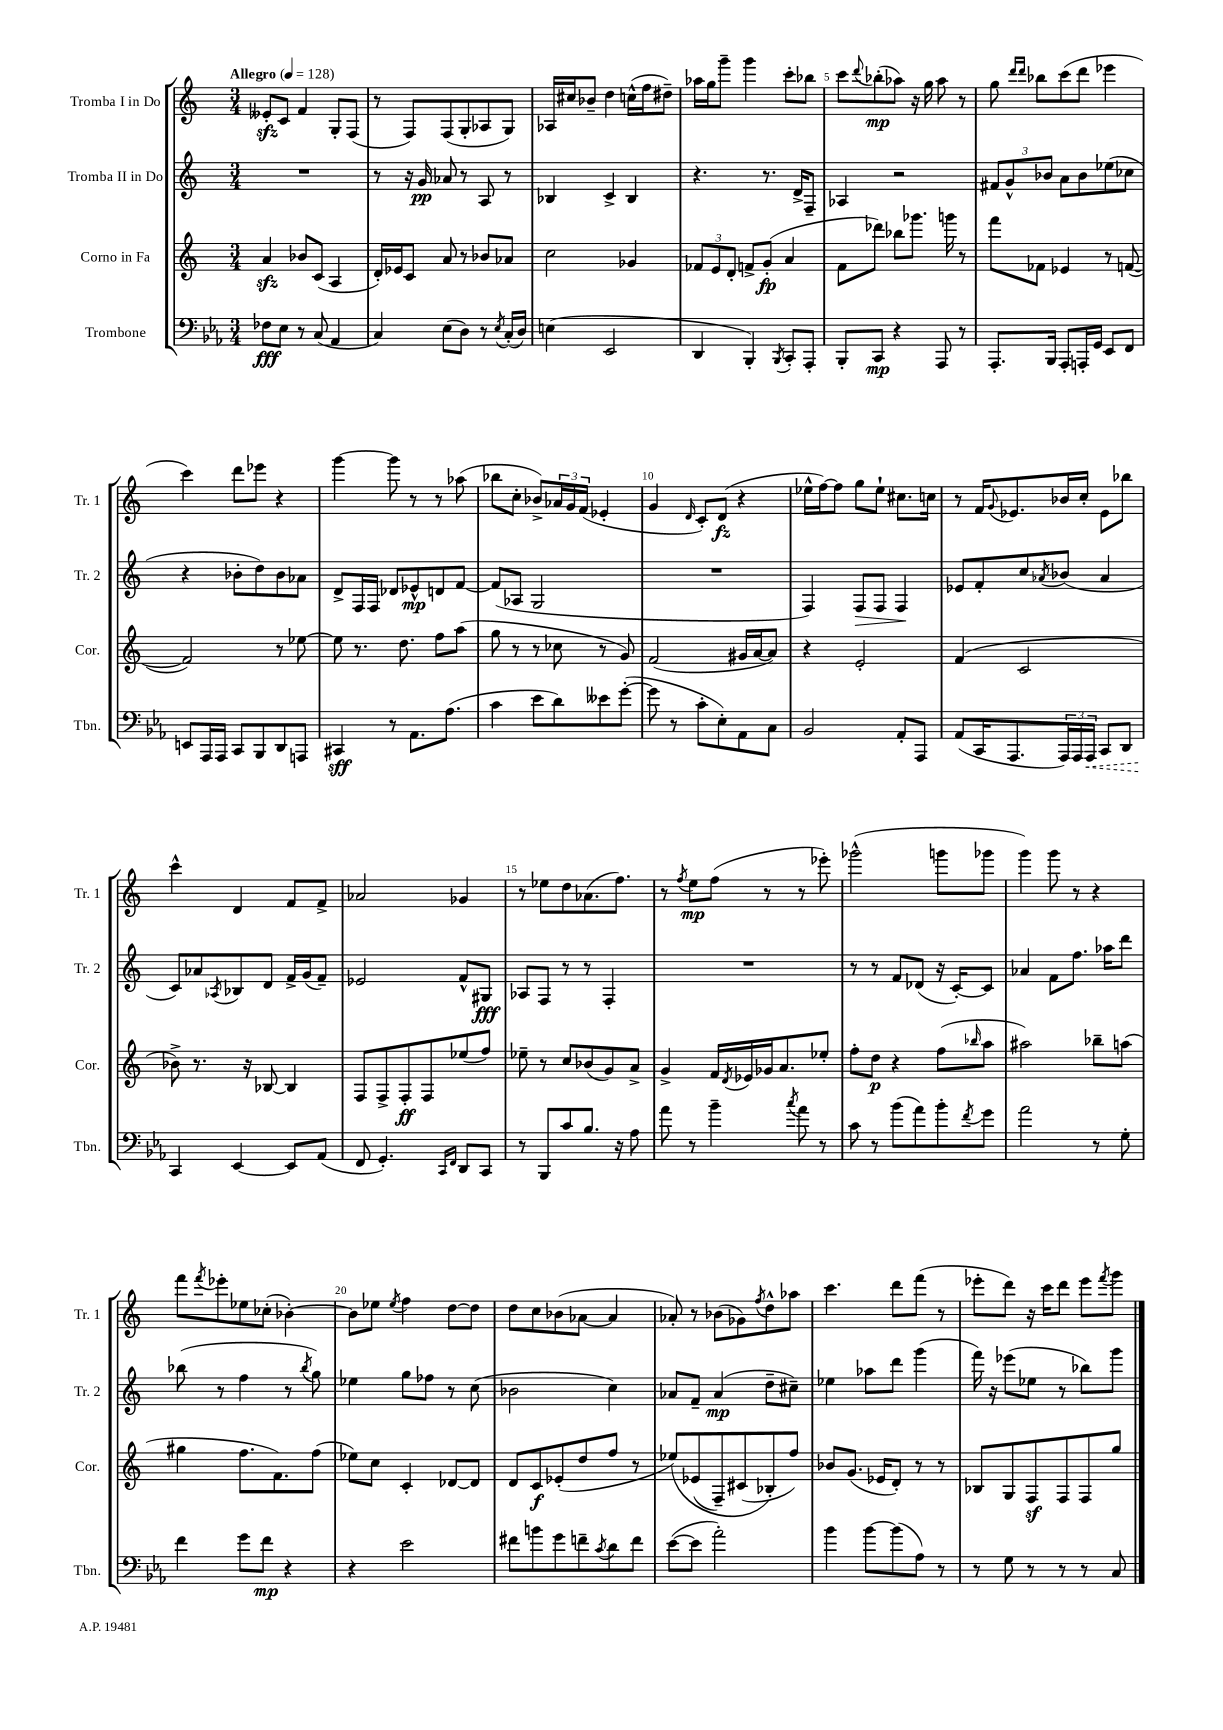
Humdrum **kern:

**kern	**kern	**kern	**kern
*staff4	*staff3	*staff2	*staff1
*clefF4	*clefG2	*clefG2	*clefG2
*k[b-e-a-]	*k[]	*k[]	*k[]
*M3/4	*M3/4	*M3/4	*M3/4
*MM128	*MM128	*MM128	*MM128
8F-\L	4a/	2.r	8e--'/L
8E-\J	.	.	8c/J
8r	8b-/L	.	4f/
(8C/	(8c/J	.	.
4AA-/	4A/	.	8G'/L
.	.	.	(8F/J
=	=	=	=
4C/)	16d'/LL)	8r	8r
.	16e-/J	.	.
.	8c/J	16r	8F/L)
.	.	16g/	.
(8E-\L	8a/	8a-/	(8F/
8D\J)	8r	8r	8G'/
8r	8b-/L	8A/	8A-/
8qE-/	.	.	.
(16C'/LL	8a-/J	8r	8G/J)
16D/JJ)	.	.	.
=	=	=	=
(4E\	2cc\	4B-/	16A-/LL
.	.	.	16cc#/J
.	.	.	8b-~/J
2EE-/	.	4c^/	4dd\
.	4g-/	4B-/	(16cc^^\LL
.	.	.	16ff\J
.	.	.	8dd#~\J)
=	=	=	=
4DD/	12f-/L	4.r	16aa-\LL
.	.	.	16gg\J
.	12e/	.	.
.	.	.	8ggg~\J
.	12d'/J	.	.
4BBB-'/)	8f^/L	.	4ggg\
.	(8g'/J	8.r	.
8qBBB-/	.	.	.
8CC'/L	4a/	.	8ccc'\L
.	.	16d^/LK	.
8AAA-'/J	.	8F~/J	8bb-\J
=	=	=	=
8BBB-'/L	8f\L	4A-/	8ccc\L
.	.	.	8qqddd/
8CC/J	8ddd-\J)	.	(8bb-'\
4r	8bb-\L	2r	8aa-\J)
.	8.ggg-\J	.	16r
.	.	.	16gg\
8AAA-/	.	.	8aa-\
.	16ggg\	.	.
8r	8r	.	8r
=	=	=	=
8.AAA-'/L	8fff\L	12f#/L	8gg\
.	.	12g^^/	.
.	.	.	16qqddd/LL
.	.	.	16qqddd/JJ
.	8f-\J	.	8bb-\L
.	.	12b-/J	.
16BBB-/Jk	.	.	.
8AAA-'/L	4e-/	8a\L	(8ccc\
16AAA'/L	.	8b-\	8ddd\J
16GG/JJ	.	.	.
8EE-/L	8r	(8ee-\	4eee-\
8FF/J	([8f/	8cc-\J	.
=	=	=	=
8EE/L	2f/])	4r	4ccc\)
16AAA-/L	.	.	.
16AAA-/JJ	.	.	.
8CC/L	.	8b-'\L	8ddd\L
8BBB-/	.	8dd\)	8eee-\J
8DD/	8r	8b-\	4r
8AAA/J	[8ee-\	8a-\J	.
=	=	=	=
4CC#/	8ee-\]	8d^/L	[4ggg\
.	8.r	16F/L	.
.	.	16F/JJ	.
8r	.	8d-/L	8ggg\]
.	8.dd\	.	.
8.AA-\L	.	8e-^^/	8r
.	8ff\L	8d/	8r
(8.A-\J	.	.	.
.	(8aa\J	[8f/J	(8aa-\
=	=	=	=
4c\	8gg\	(8f/]L	8bb-\L
.	8r	8A-/J	8cc'\J
8e-\L	8r	2G/	8b-^/L)
8d\)	8cc-\	.	24a-/L
.	.	.	24g/
.	.	.	(24f/JJ
8e--\	8r	.	4e-'/
([8g'\J	8g/)	.	.
=	=	=	=
8g\]	(2f/	2.r	4g/
8r	.	.	.
.	.	.	16qqd/
8c'\L	.	.	8c'/L)
8E-'\)	.	.	(8d/J
8AA-\	16g#/LL	.	4r
.	[16a/J	.	.
8C\J	8a/]J)	.	.
=	=	=	=
2BB-/	4r	4F/)	16ee-^^\LL
.	.	.	[16ff\J)
.	.	.	8ff\]J
.	2e'/	8F/L	8gg\L
.	.	8F/J	8ee-`\J
8AA-'/L	.	4F/	8.cc#\L
8AAA-/J	.	.	.
.	.	.	16cc\Jk
=	=	=	=
(8AA-/L	(4f/	8e-/L	8r
16CC/K	.	8f'/	16f/LK
.	.	.	8qqg/
8.AAA-/	.	.	8.e-/
.	2c/	8cc/	.
.	.	8qa-/	.
24AAA-/L)	.	(8b-/J	16b-/L
24AAA-/	.	.	.
.	.	.	16cc'/JJ
24AAA-/JJ	.	.	.
8CC/L	.	4a-/	8e-\L
8DD/J	.	.	8bb-\J
=	=	=	=
4CC/	8b-^\)	8c/L)	4ccc^^\
.	8.r	8a-/	.
.	.	8qA-/	.
[4EE-/	.	8B-/	4d/
.	16r	.	.
.	[8B-/	8d/J	.
8EE-/]L	4B-/]	16f^/LL	8f/L
.	.	(16g/J	.
(8AA-/J	.	8f~/J)	8f^/J
=	=	=	=
8FF/	8F/L	2e-/	2a-/
4.GG'/)	8F^/	.	.
.	8F'/	.	.
.	8F/	.	.
16qqCC/LL	.	.	.
16qqFF/JJ	.	.	.
8DD/L	(8ee-/	8f^^/L	4g-/
8CC/J	8ff/J)	8G#/J	.
=	=	=	=
8r	8ee-~\	8A-/L	8r
8BBB-/L	8r	8F/J	8ee-\L
8c/	8cc/L	8r	8dd\
8.B-/J	(8b-/	8r	(8.a-\
.	8g/)	4F'/	.
16r	.	.	8.ff\J)
8A-\	8a^/J	.	.
=	=	=	=
8a-\	4g^/	2.r	8r
.	.	.	8qff/
8r	.	.	8ee\L
4b-~\	16f/LL	.	(8ff\J
.	8qd/	.	.
.	16e-/	.	.
.	16g-/J	.	8r
.	8.a/	.	.
8qcc/	.	.	.
8a-\	.	.	8r
8r	8ee-'/J	.	8eee-'\)
=	=	=	=
8c\	8ff'\L	8r	(2ggg-^^\
8r	8dd\J	8r	.
(8b-\L	4r	8f/L	.
8a-\)	.	(8d-/J	.
8b-'\	(8ff\L	16r	8ggg\L
.	.	[16c'/LK)	.
8qf/	16qqbb-/	.	.
8g\J	8aa\J	8c/]J	8ggg-\J
=	=	=	=
2a-\	2aa#\)	4a-/	4ggg\)
.	.	8f\L	8ggg\
.	.	8.ff\J	8r
8r	8bb-~\L	.	4r
.	.	16aa-\LK	.
8G'\	(8aa\J	8ddd\J	.
=	=	=	=
4f\	4gg#\	(8bb-\	8fff\L
.	.	.	8qfff/
.	.	8r	8eee-'\
8g\L	8.ff\L	4ff\	8ee-\
8f\J	.	.	(8cc-'\J
.	8.f\)	.	.
4r	.	8r	[4b-'\)
.	.	8qbb-/	.
.	(8ff\J	8gg\)	.
=	=	=	=
4r	8ee-\L)	4ee-\	8b-\]L
.	8cc\J	.	8ee-\J
.	.	.	8qee-/
2e-\	4c'/	8gg\L	4ff\
.	.	8ff-\J	.
.	[8d-/L	8r	[8dd\L
.	8d-/]J	(8cc\	8dd\]J
=	=	=	=
8f#\L	8d/L	2b-\	8dd\L
8b\	8c/	.	8cc\
8g\	(8e-'/	.	(8b-\
8f~\	8dd/	.	[8a-\J
8qc/	.	.	.
8d\	8ff/J	4cc\)	4a-/]
8f\J	8r	.	.
=	=	=	=
([8e-\L	&(8ee-/L)	8a-/L	8a-'/)
8e-\]J	(8e-/	8f~/J	8r
2a-'\)	8F~/)	(4a-/	(8b-\L
.	(8c#/	.	8g-\)
.	.	.	8qff/
.	8B-'/&)	8dd~\L	8dd^^\
.	8ff/J)	8cc#~\J)	8aa-\J
=	=	=	=
4b-\	8b-/L	4ee-\	4.ccc\
.	(8.g/J	.	.
[8b-\L	.	8aa-\L	.
.	16e-/LK	.	.
(8b-\]	8d'/J)	8ddd\J	8ddd\L
8A-\J)	8r	(4ggg\	(8fff\J
8r	8r	.	8r
=	=	=	=
8r	8B-/L	16fff\)	8eee-'\L
.	.	16r	.
8G\	8G/	(8eee-\L	8ddd\J)
8r	8F/	8ee-\J	16r
.	.	.	16ccc\LK
8r	8F/	8r	8ddd\J
8r	8F/	8bb-\L)	8eee-\L
.	.	.	8qfff/
8C/	8gg/J	8ggg\J	8ggg\J
==	==	==	==
*-	*-	*-	*-
